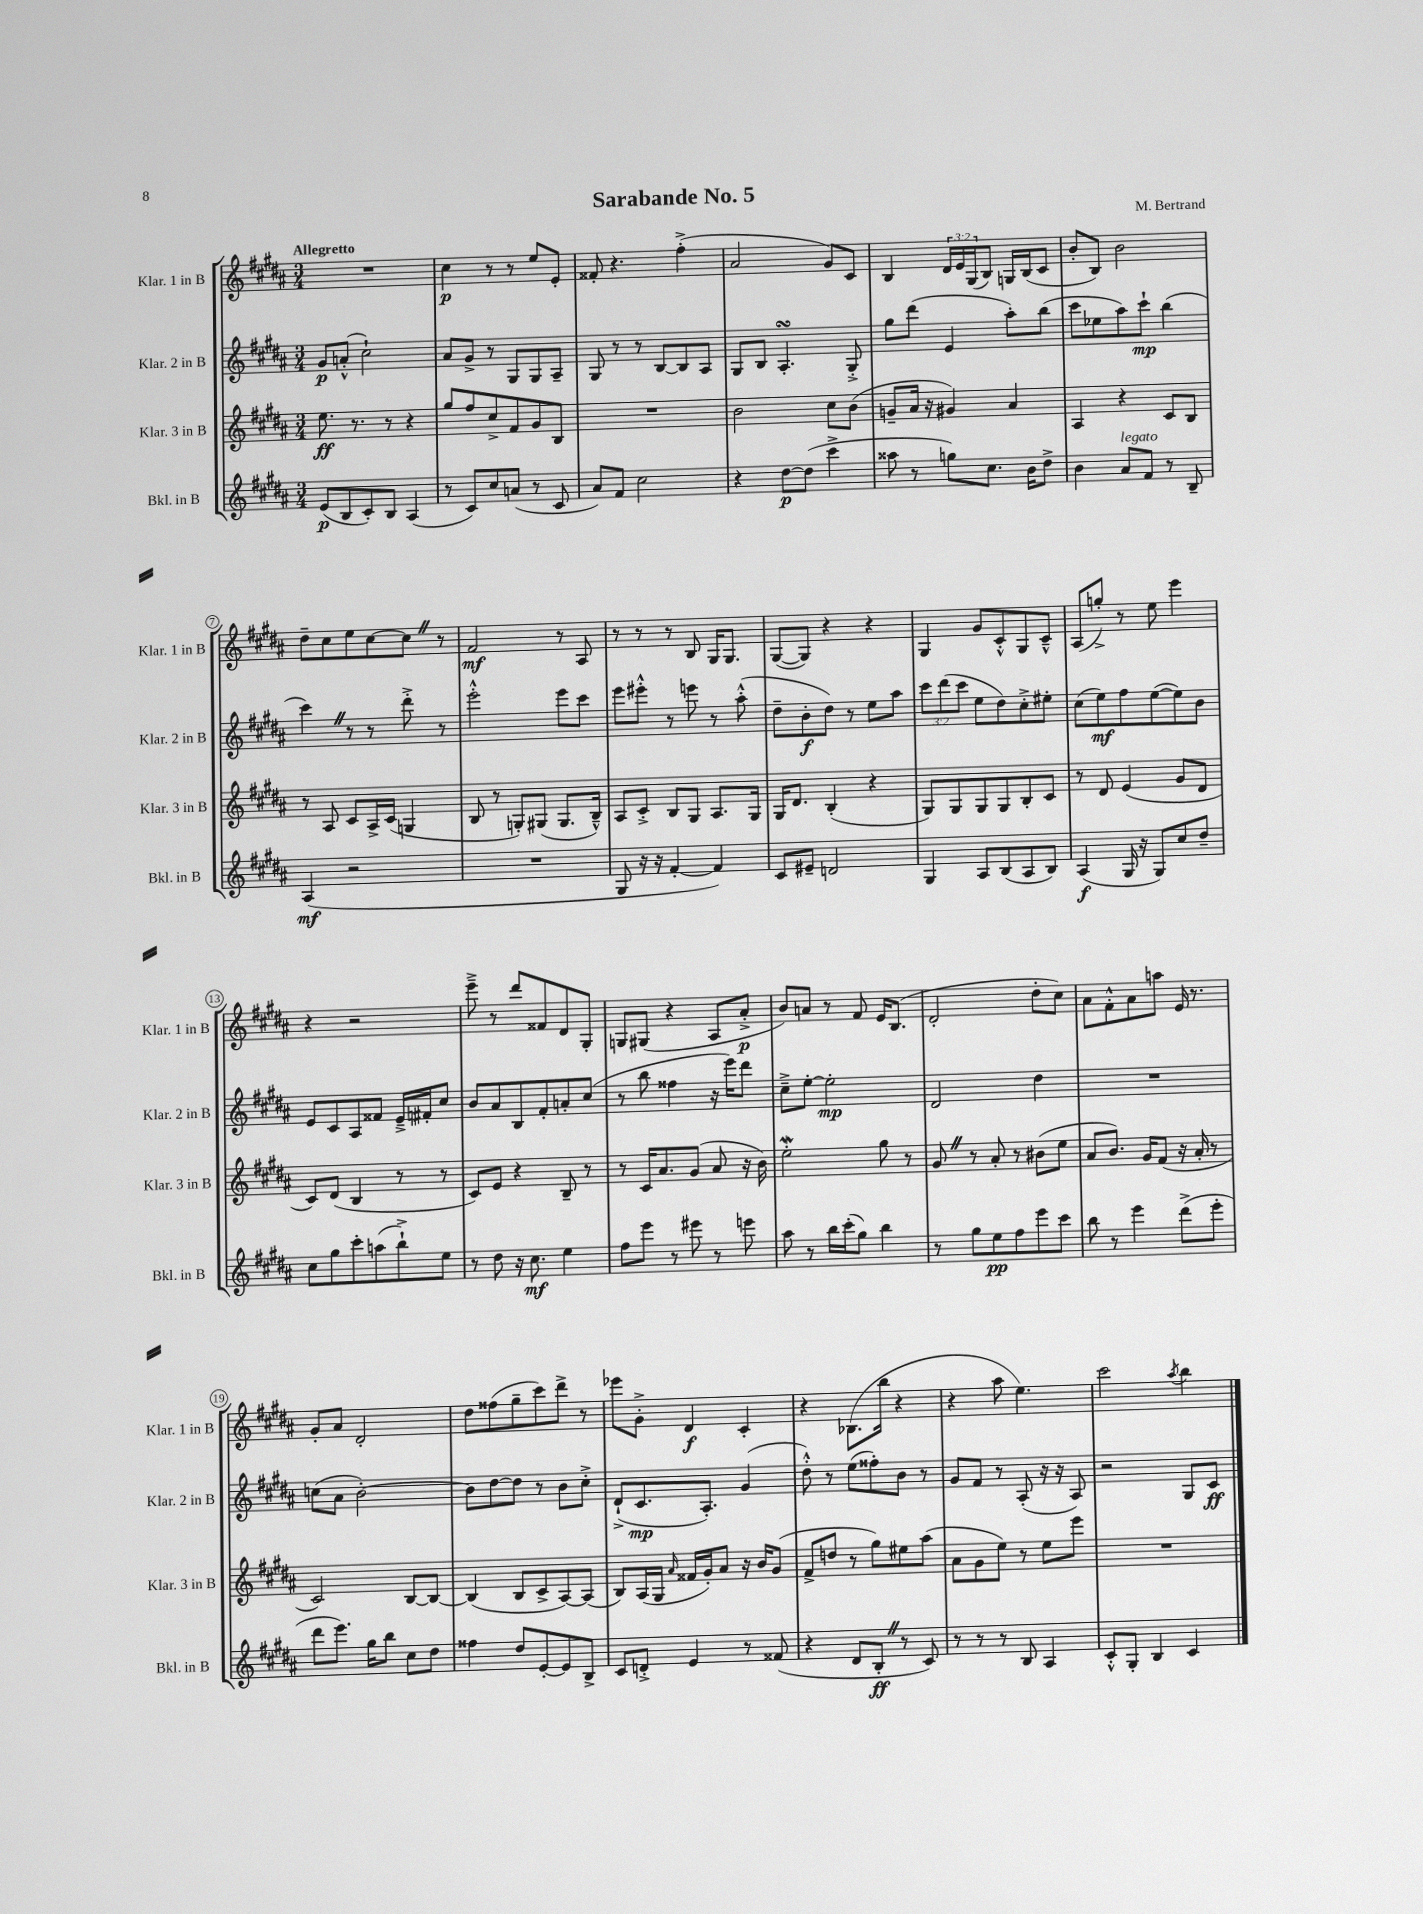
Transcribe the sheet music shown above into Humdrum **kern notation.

**kern	**dynam	**kern	**dynam	**kern	**dynam	**kern	**dynam
*part4	*part4	*part3	*part3	*part2	*part2	*part1	*part1
*staff4	*staff4	*staff3	*staff3	*staff2	*staff2	*staff1	*staff1
*I"Bkl. in B	*	*I"Klar. 3 in B	*	*I"Klar. 2 in B	*	*I"Klar. 1 in B	*
*I'Bkl. in B	*	*I'Klar. 3 in B	*	*I'Klar. 2 in B	*	*I'Klar. 1 in B	*
*clefG2	*	*clefG2	*	*clefG2	*	*clefG2	*
*k[f#c#g#d#a#]	*	*k[f#c#g#d#a#]	*	*k[f#c#g#d#a#]	*	*k[f#c#g#d#a#]	*
*M3/4	*	*M3/4	*	*M3/4	*	*M3/4	*
=1	=1	=1	=1	=1	=1	=1	=1
!	!	!	!	!	!	!LO:TX:a:B:t=Allegretto	!
(8e/L	p	8.ee\	ff	8g#/L	p	2.r	.
8B/	.	.	.	(8an'^^/J	.	.	.
.	.	8.r	.	.	.	.	.
8c#'/)	.	.	.	2cc#`\)	.	.	.
8B/J	.	8r	.	.	.	.	.
(4A#/	.	4r	.	.	.	.	.
=2	=2	=2	=2	=2	=2	=2	=2
8r	.	8gg#/L	.	8a#/L	.	4cc#\	p
8c#/L)	.	8ff#/	.	8g#^/J	.	.	.
8cc#/	.	8cc#^/	.	8r	.	8r	.
(8an/J	.	8f#/	.	8G#/L	.	8r	.
8r	.	8g#/	.	8G#/	.	8ee/L	.
8c#/	.	8B/J	.	8A#~/J	.	8e'/J	.
=3	=3	=3	=3	=3	=3	=3	=3
8a#/L)	.	2.r	.	8G#/	.	8f##X'/	.
8f#/J	.	.	.	8r	.	4.r	.
2cc#\	.	.	.	8r	.	.	.
.	.	.	.	[8B/L	.	.	.
.	.	.	.	8B/]	.	(4ff#'^\	.
.	.	.	.	8A#/J	.	.	.
=4	=4	=4	=4	=4	=4	=4	=4
4r	.	2b\	.	8G#/L	.	2a#/	.
.	.	.	.	8B/J	.	.	.
[8dd#\L	p	.	.	4.A#sSsS'/	.	.	.
(8dd#\J]	.	.	.	.	.	.	.
4ccc#^\	.	8cc#\L	.	.	.	8g#/L)	.
.	.	(8b\J	.	8G#'^/	.	8c#/J	.
=5	=5	=5	=5	=5	=5	=5	=5
8aa##X\	.	8gn~/L	.	8gg#\L	.	4B/	.
8r	.	16a#/Jk	.	(8ddd#\J	.	.	.
.	.	16r	.	.	.	.	.
8ggn\L)	.	4g#X/)	.	4e/	.	24d#/LL	.
.	.	.	.	.	.	24e/	.
.	.	.	.	.	.	(24G#/J	.
8.cc#\J	.	.	.	.	.	8B/J)	.
.	.	4a#/	.	8aa#'\L)	.	16Gn/LL	.
16b\KL	.	.	.	.	.	(16B/J	.
8dd#^\J	.	.	.	(8bb\J	.	8c#/J	.
=6	=6	=6	=6	=6	=6	=6	=6
4b\	.	4A#/	.	8ccc#\L	.	8b'/L	.
.	.	.	.	8ee-X\	.	8B/J)	.
!LO:TX:a:i:t=legato	!	!	!	!	!	!	!
8a#/L	.	4r	.	8aa#\)	.	2b\	.
8f#/J	.	.	.	8ccc#`\J	mp	.	.
8r	.	8c#/L	.	(4bb\	.	.	.
8B~/	.	8B/J	.	.	.	.	.
!!LO:LB:g=z
=7	=7	=7	=7	=7	=7	=7	=7
(4A#/	mf	8r	.	4ccc#Z\)	.	8dd#~\L	.
.	.	8A#/	.	.	.	8cc#\	.
2r	.	8c#/L	.	8r	.	8ee\	.
.	.	16A#^/L	.	8r	.	[8cc#\	.
.	.	(16c#/JJ	.	.	.	.	.
.	.	4Gn/	.	8ddd#'^\	.	8cc#Z\J]	.
.	.	.	.	8r	.	8r	.
=8	=8	=8	=8	=8	=8	=8	=8
2.r	.	8B/	.	2eee'^^\	.	2f#/	mf
.	.	8r	.	.	.	.	.
.	.	8Gn'/L)	.	.	.	.	.
.	.	(8G#X/J	.	.	.	.	.
.	.	8.G#/L	.	8eee\L	.	8r	.
.	.	.	.	8ccc#\J	.	8A#/	.
.	.	16B~^^/Jk)	.	.	.	.	.
=9	=9	=9	=9	=9	=9	=9	=9
8G#/	.	8A#/L	.	8eee\L	.	8r	.
16r	.	8c#'^/J	.	8eee#X'^^\J	.	8r	.
16r	.	.	.	.	.	.	.
[4f#'/	.	8B/L	.	8r	.	8r	.
.	.	8G#/J	.	8eeen\	.	8B/	.
4f#/])	.	8.A#/L	.	8r	.	16G#/KL	.
.	.	.	.	.	.	8.G#/J	.
.	.	.	.	(8aa#'^^\	.	.	.
.	.	16G#/Jk	.	.	.	.	.
=10	=10	=10	=10	=10	=10	=10	=10
8c#/L	.	16G#/KL	.	8dd#~\L	.	([8G#/L	.
.	.	8.d#/J	.	.	.	.	.
8e#X~/J	.	.	.	8b'\	f	8G#/J])	.
2dn/	.	(4B'/	.	8dd#\J)	.	4r	.
.	.	.	.	8r	.	.	.
.	.	4r	.	8ee\L	.	4r	.
.	.	.	.	8aa#\J	.	.	.
=11	=11	=11	=11	=11	=11	=11	=11
4G#/	.	8G#/L)	.	12ccc#\L	.	4G#/	.
.	.	.	.	(12ddd#\	.	.	.
.	.	8G#/	.	.	.	.	.
.	.	.	.	12ccc#\J	.	.	.
8A#/L	.	8G#/	.	8ee\L	.	8g#/L	.
(8B/	.	8G#/	.	8dd#\)	.	8c#'^^/	.
8A#/	.	8B'/	.	8cc#'^\	.	8G#/	.
8B/J)	.	8c#/J	.	8ee#X'\J	.	8c#~^^/J	.
=12	=12	=12	=12	=12	=12	=12	=12
(4A#/	f	8r	.	(8cc#\L	.	(8A#/L	.
.	.	8d#/	.	8ee\)	mf	8ggn'^/J)	.
16G#/	.	(4e/	.	8ff#\	.	8r	.
16r	.	.	.	.	.	.	.
8G#/L)	.	.	.	([8ee\	.	8ee\	.
8cc#/	.	8g#/L	.	8ee\])	.	4eee\	.
8dd#~/J	.	8d#/J	.	8b\J	.	.	.
!!LO:LB:g=z
=13	=13	=13	=13	=13	=13	=13	=13
8cc#\L	.	8c#/L)	.	8e/L	.	4r	.
8gg#\	.	(8d#/J	.	8c#/	.	.	.
8ccc#'\	.	4B/	.	8A#/	.	2r	.
(8aan\	.	.	.	8f##X/J	.	.	.
8bb`^\)	.	8r	.	16e~^/LL	.	.	.
.	.	.	.	16f#X'/J	.	.	.
8ee\J	.	8r	.	8cc#/J	.	.	.
=14	=14	=14	=14	=14	=14	=14	=14
8r	.	8c#/L)	.	8b/L	.	8eee~^\	.
8dd#\	.	8e/J	.	8a#/	.	8r	.
16r	.	4r	.	8B/	.	8ddd#/L	.
8.cc#\	mf	.	.	.	.	.	.
.	.	.	.	8f#'/	.	8f##X/	.
4ee\	.	8B~/	.	8an'/	.	8d#/	.
.	.	8r	.	(8cc#/J	.	8G#'/J	.
=15	=15	=15	=15	=15	=15	=15	=15
8ff#\L	.	8r	.	8r	.	8Gn/L	.
8eee\J	.	16c#/KL	.	8bb\	.	(8G#X/J	.
.	.	8.a#/	.	.	.	.	.
8r	.	.	.	4ff##X\	.	4r	.
8eee#X\	.	(8g#/J	.	.	.	.	.
8r	.	8a#/	.	16r	.	8A#/L	.
.	.	.	.	16eee\KL)	.	.	.
8eeen\	.	16r	.	8ddd#\J	.	8a#'^/J	p
.	.	16b\)	.	.	.	.	.
=16	=16	=16	=16	=16	=16	=16	=16
8aa#\	.	2eew'\	.	8cc#~^\L	.	8b/L)	.
8r	.	.	.	[8ee'\J	.	8an/J	.
16bb\LL	.	.	.	2ee'\]	mp	8r	.
(16ccc#'\J	.	.	.	.	.	.	.
8gg#\J)	.	.	.	.	.	8f#/	.
4bb\	.	8gg#\	.	.	.	16e/KL	.
.	.	.	.	.	.	(8.B/J	.
.	.	8r	.	.	.	.	.
=17	=17	=17	=17	=17	=17	=17	=17
8r	.	8g#Z/	.	2d#/	.	2d#'/	.
8gg#\L	.	8r	.	.	.	.	.
8ee\	pp	8a#'/	.	.	.	.	.
8ff#\	.	8r	.	.	.	.	.
8eee\	.	(8b#X\L	.	4dd#\	.	8dd#'\L	.
8ccc#\J	.	8ee\J	.	.	.	8cc#\J)	.
=18	=18	=18	=18	=18	=18	=18	=18
8bb\	.	8a#/L	.	2.r	.	8a#\L	.
8r	.	8.b/J)	.	.	.	8f#'^^\	.
4eee\	.	.	.	.	.	8a#\	.
.	.	16g#/KL	.	.	.	.	.
.	.	(8f#/J	.	.	.	8aan\J	.
(8ddd#^\L	.	16r	.	.	.	16e/	.
.	.	16a#'/	.	.	.	8.r	.
8eee'\J	.	8r	.	.	.	.	.
!!LO:LB:g=z
=19	=19	=19	=19	=19	=19	=19	=19
8ddd#\L	.	2c#/)	.	(8ccn\L	.	8g#'/L	.
8.eee\J)	.	.	.	8a#\J	.	8a#/J	.
.	.	.	.	[2b'\)	.	2d#'/	.
16gg#\KL	.	.	.	.	.	.	.
8bb\J	.	.	.	.	.	.	.
8cc#\L	.	[8B/L	.	.	.	.	.
8dd#\J	.	8B/J_	.	.	.	.	.
=20	=20	=20	=20	=20	=20	=20	=20
4ff##X\	.	(4B/]	.	8b\L]	.	8dd#\L	.
.	.	.	.	[8dd#\	.	(8ff##X\	.
8dd#/L	.	8B/L	.	8dd#\J]	.	8gg#~\	.
[8e'/	.	8c#^/	.	8r	.	8ccc#\)	.
8e/]	.	[8A#/)	.	8b\L	.	8ddd#^\J	.
8B^/J	.	(8A#/J]	.	8cc#'^\J	.	8r	.
=21	=21	=21	=21	=21	=21	=21	=21
8c#/L	.	8B/L)	.	(8d#`^/L	.	8eee-X\L	.
8dn'^/J	.	(16A#/L	.	8.c#/	mp	8g#'^\J	.
.	.	16G#/JJ	.	.	.	.	.
.	.	16qqa#/	.	.	.	.	.
4e/	.	16f##X/LL	.	.	.	4d#/	f
.	.	16g#'/J)	.	8.A#'/J)	.	.	.
.	.	8a#/J	.	.	.	.	.
8r	.	16r	.	(4g#/	.	4c#'/	.
.	.	16b/KL	.	.	.	.	.
(8f##X/	.	(8g#/J	.	.	.	.	.
=22	=22	=22	=22	=22	=22	=22	=22
4r	.	8f#^/L	.	8dd#'^^\)	.	4r	.
.	.	8ddn/J	.	8r	.	.	.
8d#/L	.	8r	.	(8ee\L	.	(8.B-X\L	.
8B'Z/J	ff	8gg#\L)	.	8ff##X'\)	.	.	.
.	.	.	.	.	.	16bb\Jk	.
8r	.	8ee#X\	.	8b\J	.	4r	.
8c#/)	.	(8aa#\J	.	8r	.	.	.
=23	=23	=23	=23	=23	=23	=23	=23
8r	.	8a#\L	.	8g#/L	.	4r	.
8r	.	8g#\	.	8f#/J	.	.	.
8r	.	8ee\J)	.	8r	.	8aa#\	.
8B/	.	8r	.	(8A#'/	.	4.ee\)	.
4A#/	.	8ee\L	.	16r	.	.	.
.	.	.	.	16r	.	.	.
.	.	8eee\J	.	8A#/)	.	.	.
=24	=24	=24	=24	=24	=24	=24	=24
8c#'^^/L	.	2.r	.	2r	.	2ccc#\	.
8G#'/J	.	.	.	.	.	.	.
4B/	.	.	.	.	.	.	.
.	.	.	.	.	.	8qaa#/	.
4c#/	.	.	.	8G#/L	.	4bb\	.
.	.	.	.	8c#/J	ff	.	.
==	==	==	==	==	==	==	==
*-	*-	*-	*-	*-	*-	*-	*-
